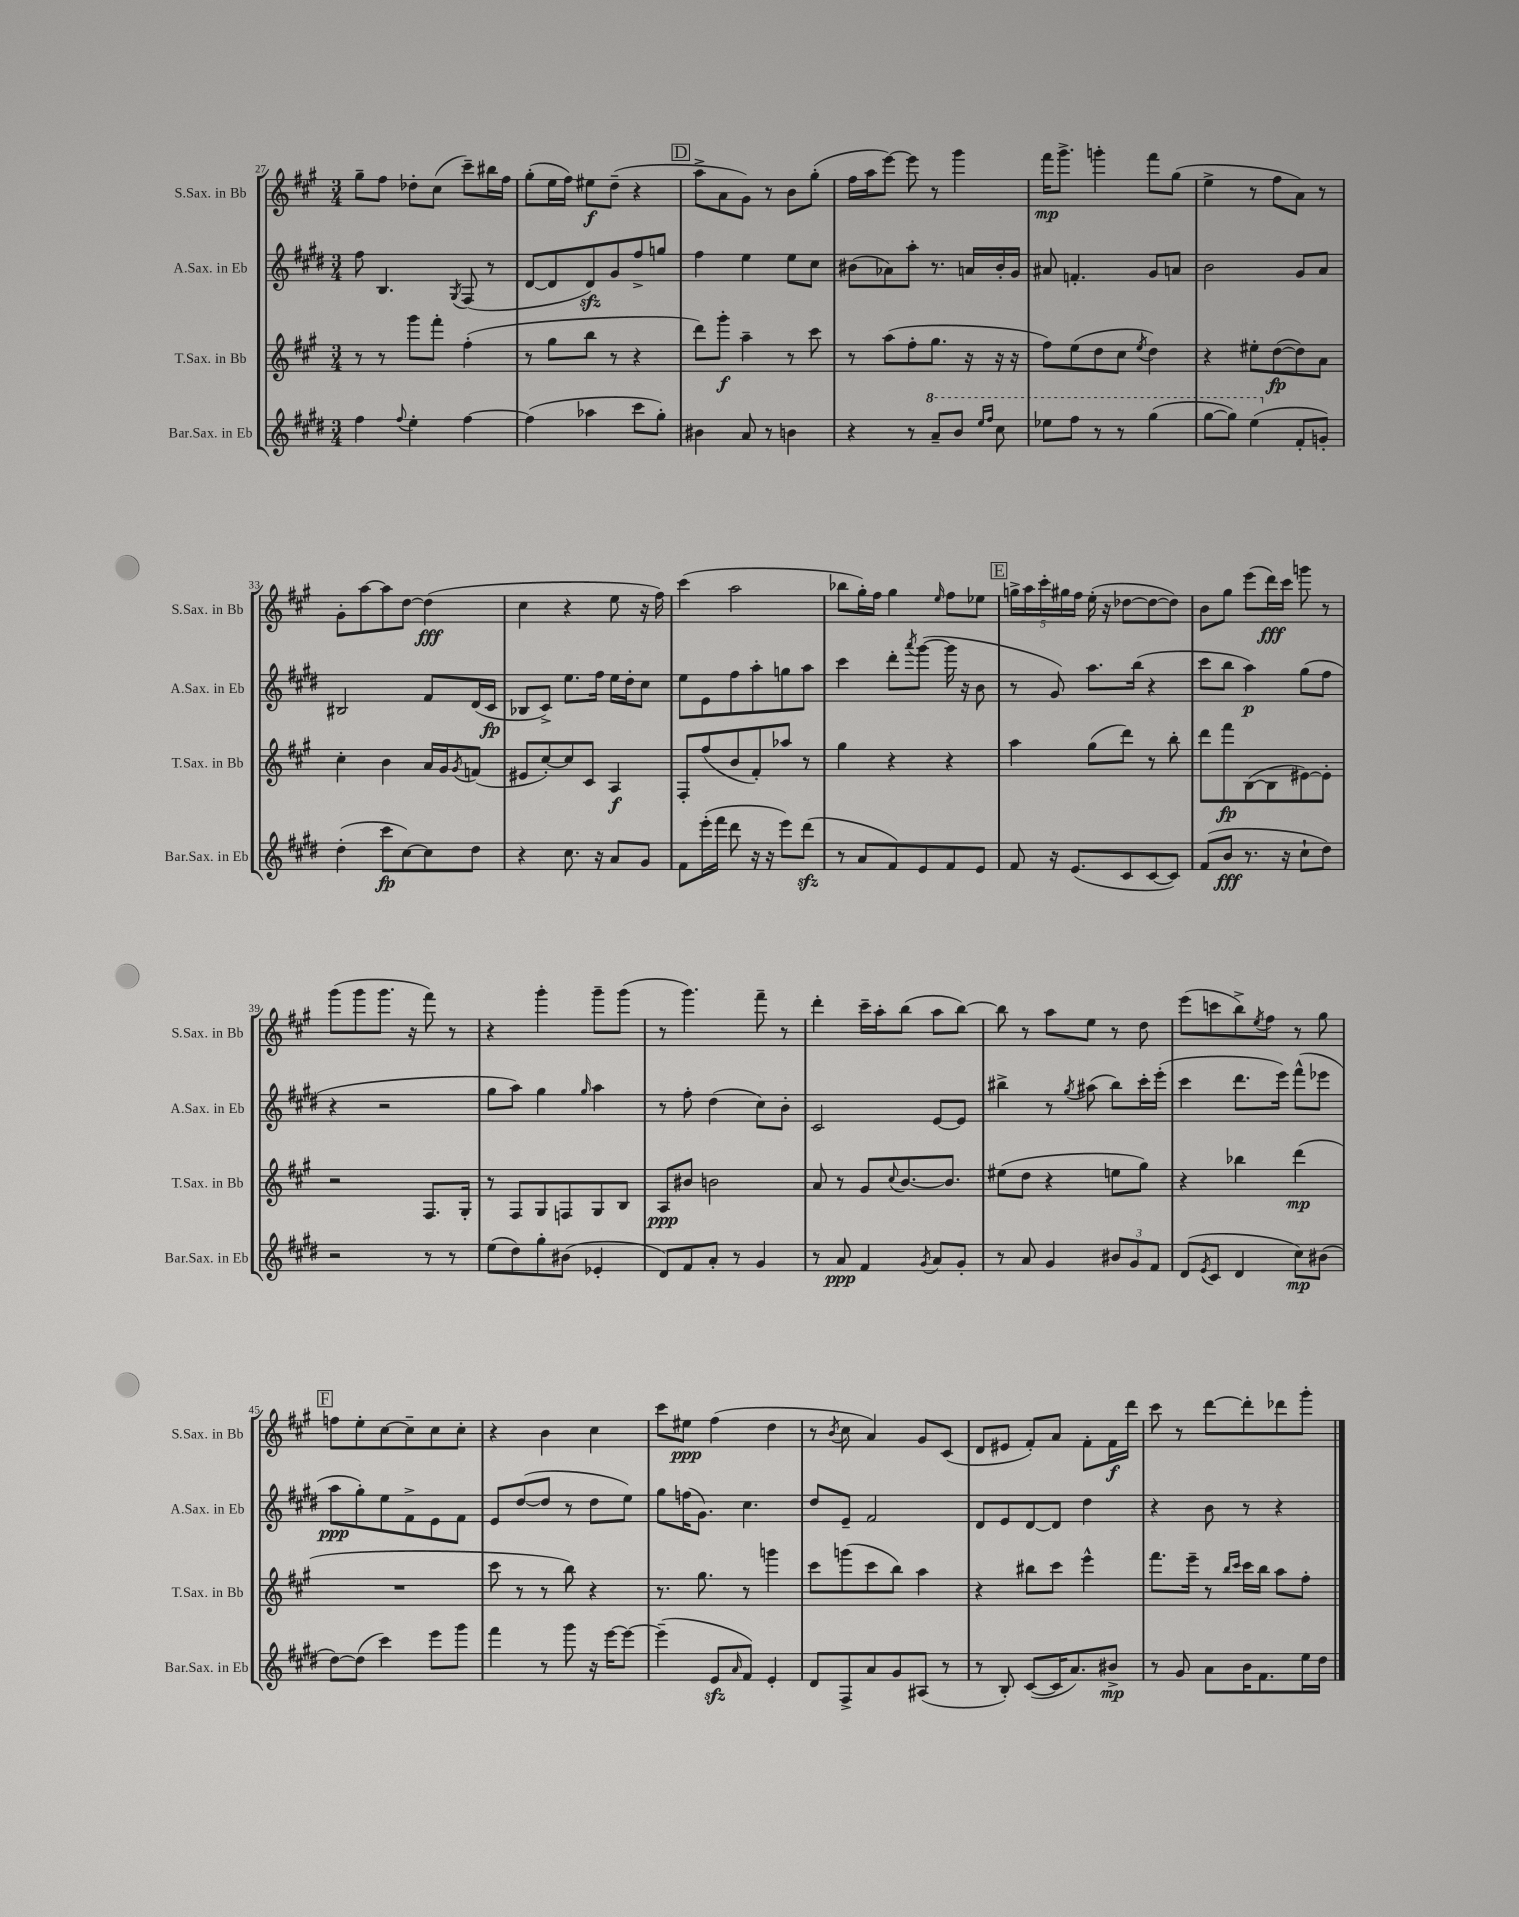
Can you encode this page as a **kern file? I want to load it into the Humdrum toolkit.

**kern	**dynam	**kern	**dynam	**kern	**dynam	**kern	**dynam
*part4	*part4	*part3	*part3	*part2	*part2	*part1	*part1
*staff4	*staff4	*staff3	*staff3	*staff2	*staff2	*staff1	*staff1
*I"Bar.Sax. in Eb	*	*I"T.Sax. in Bb	*	*I"A.Sax. in Eb	*	*I"S.Sax. in Bb	*
*I'Bar.Sax. in Eb	*	*I'T.Sax. in Bb	*	*I'A.Sax. in Eb	*	*I'S.Sax. in Bb	*
*clefG2	*	*clefG2	*	*clefG2	*	*clefG2	*
*k[f#c#g#d#]	*	*k[f#c#g#]	*	*k[f#c#g#d#]	*	*k[f#c#g#]	*
*M3/4	*	*M3/4	*	*M3/4	*	*M3/4	*
=27	=27	=27	=27	=27	=27	=27	=27
4ff#\	.	8r	.	8ff#\	.	8gg#~\L	.
.	.	8r	.	4.B/	.	8ff#\J	.
8qqff#/	.	.	.	.	.	.	.
4ee'\	.	8ggg#\L	.	.	.	8dd-X'\L	.
.	.	8fff#'\J	.	.	.	(8cc#\J	.
.	.	.	.	8qG#/	.	.	.
[4ff#\	.	(4ff#'\	.	(8F#/	.	8ccc#~\L)	.
.	.	.	.	8r	.	16bb#X\L	.
.	.	.	.	.	.	16ff#\JJ	.
=28	=28	=28	=28	=28	=28	=28	=28
(4ff#\]	.	8r	.	[8d#/L	.	(8gg#'\L	.
.	.	8gg#\L	.	8d#/]	.	16ee\L	.
.	.	.	.	.	.	16ff#\JJ)	.
4aa-X\	.	8bb\J	.	8d#zz/)	.	8ee#X\L	f
.	.	8r	.	8g#/	.	(8dd~\J	.
8ccc#\L	.	4r	.	8ff#^/	.	4r	.
8gg#'\J)	.	.	.	8ggn/J	.	.	.
!!LO:REH:place=s1:t=D
=29	=29	=29	=29	=29	=29	=29	=29
4b#X\	.	8ddd\L)	.	4ff#\	.	8aa^\L	.
.	.	8ggg#'\J	f	.	.	8a\	.
8a/	.	4aa~\	.	4ee\	.	8g#\J)	.
8r	.	.	.	.	.	8r	.
4bn\	.	8r	.	8ee\L	.	8b\L	.
.	.	8ccc#\	.	8cc#\J	.	(8gg#'\J	.
=30	=30	=30	=30	=30	=30	=30	=30
4r	.	8r	.	(8b#X\L	.	16ff#\LL	.
.	.	.	.	.	.	16aa\J	.
.	.	(8aa\L	.	8a-X\)	.	[8eee\J)	.
8r	.	8ff#'\	.	8aa'\J	.	8eee\]	.
*8va	*	*	*	*	*	*	*
8aa~/L	.	8.gg#\J	.	8.r	.	8r	.
8bb/J	.	.	.	.	.	4ggg#\	.
.	.	16r	.	16an/LL	.	.	.
16qqeee/LL	.	.	.	.	.	.	.
16qqfff#/JJ	.	.	.	.	.	.	.
8ccc#\	.	16r	.	16b#'/	.	.	.
.	.	16r	.	16g#/JJ	.	.	.
=31	=31	=31	=31	=31	=31	=31	=31
8eee-X\L	.	8ff#\L)	.	8a#X/	.	16fff#\KL	mp
.	.	.	.	.	.	8.ggg#^\J	.
8fff#\J	.	(8ee\	.	4.fn'/	.	.	.
8r	.	8dd\	.	.	.	4gggn'\	.
8r	.	8cc#\J	.	.	.	.	.
.	.	8qee/	.	.	.	.	.
(4ggg#\	.	4dd\)	.	8g#/L	.	8fff#\L	.
.	.	.	.	8an/J	.	(8gg#\J	.
=32	=32	=32	=32	=32	=32	=32	=32
[8ggg#\L	.	4r	.	2b\	.	4ee^\	.
8ggg#\J])	.	.	.	.	.	.	.
(4eee\	.	8ee#X'\L	.	.	.	8r	.
.	.	([8dd\	fp	.	.	8ff#\L	.
*X8va	*	*	*	*	*	*	*
8f#'/L	.	8dd\])	.	8g#/L	.	8a\J)	.
8gn'/J)	.	8a\J	.	8a/J	.	8r	.
!!LO:LB:g=z
=33	=33	=33	=33	=33	=33	=33	=33
(4dd#'\	.	4cc#'\	.	2B#X/	.	8g#'\L	.
.	.	.	.	.	.	[8aa\	.
8ccc#\L	fp	4b\	.	.	.	8aa\]	.
[8cc#\)	.	.	.	.	.	[8dd\J	.
8cc#\]	.	16a/LL	.	8f#/L	.	(4dd\]	fff
.	.	16g#/J	.	.	.	.	.
.	.	8qg#/	.	.	.	.	.
8dd#\J	.	(8fn/J	.	(16d#/L	.	.	.
.	.	.	.	16c#/JJ	fp	.	.
=34	=34	=34	=34	=34	=34	=34	=34
4r	.	8e#X/L	.	8B-X/L	.	4cc#\	.
.	.	[8cc#'/)	.	8c#^/J)	.	.	.
8.cc#\	.	8cc#/]	.	8.ee\L	.	4r	.
.	.	8c#/J	.	.	.	.	.
16r	.	.	.	16ff#\Jk	.	.	.
8a/L	.	4A/	f	16ee\LL	.	8ee\	.
.	.	.	.	16dd#'\J	.	.	.
8g#/J	.	.	.	8cc#\J	.	16r	.
.	.	.	.	.	.	16ff#\)	.
=35	=35	=35	=35	=35	=35	=35	=35
8f#\L	.	8F#'/L	.	8ee\L	.	(4ccc#\	.
(16eee'\L	.	(8ff#/	.	8e\	.	.	.
16fff#\JJ	.	.	.	.	.	.	.
8ddd#\	.	8b/	.	8ff#\	.	2aa\	.
16r	.	8f#'/)	.	8aa'\	.	.	.
16r	.	.	.	.	.	.	.
8eee\L)	.	8aa-X/J	.	8ggn\	.	.	.
(8ddd#zz\J	.	8r	.	8aa\J	.	.	.
=36	=36	=36	=36	=36	=36	=36	=36
8r	.	4gg#\	.	4ccc#\	.	8bb-X\L	.
8a/L	.	.	.	.	.	16gg#'\L)	.
.	.	.	.	.	.	16ff#\JJ	.
8f#/)	.	4r	.	8ddd#'\L	.	4gg#\	.
.	.	.	.	8qaaa/	.	.	.
8e/	.	.	.	([8ggg#\J	.	.	.
.	.	.	.	.	.	16qqee/	.
8f#/	.	4r	.	16ggg#\]	.	8ff#\L	.
.	.	.	.	16r	.	.	.
8e/J	.	.	.	8b\	.	8ee-X\J	.
!!LO:REH:place=s1:t=E
=37	=37	=37	=37	=37	=37	=37	=37
8f#/	.	4aa\	.	8r	.	20ggn^\LL	.
.	.	.	.	.	.	20aa\	.
.	.	.	.	.	.	20ccc#'\	.
16r	.	.	.	8g#/)	.	.	.
.	.	.	.	.	.	20gg#X\	.
(8.e/L	.	.	.	.	.	.	.
.	.	.	.	.	.	20ff#\JJ	.
.	.	(8gg#\L	.	8.aa\L	.	(16ee'\	.
.	.	.	.	.	.	16r	.
8c#/	.	8ddd\J)	.	.	.	[8dd-X\L	.
.	.	.	.	(16bb\Jk	.	.	.
[8c#/	.	8r	.	4r	.	8dd-\_	.
8c#/J])	.	8bb'\	.	.	.	8dd-\J])	.
=38	=38	=38	=38	=38	=38	=38	=38
(8f#/L	.	8ddd\L	.	8ccc#\L	.	8b\L	.
8b/J	fff	8fff#\	fp	8bb\J	.	8gg#\J	.
8.r	.	([8B\	.	4aa\)	p	(8eee\L	.
.	.	8B\]	.	.	.	16ddd\L)	fff
16r	.	.	.	.	.	16ccc#\JJ	.
8cc#`\L	.	[8e#X\)	.	(8gg#\L	.	8gggn\	.
8dd#\J)	.	8e#'\J]	.	8ff#\J	.	8r	.
!!LO:LB:g=z
=39	=39	=39	=39	=39	=39	=39	=39
2r	.	2r	.	4r	.	(8ggg#\L	.
.	.	.	.	.	.	8ggg#\	.
.	.	.	.	2r	.	8.ggg#\J	.
.	.	.	.	.	.	16r	.
8r	.	8.F#/L	.	.	.	8fff#\)	.
8r	.	.	.	.	.	8r	.
.	.	16G#'/Jk	.	.	.	.	.
=40	=40	=40	=40	=40	=40	=40	=40
(8ee\L	.	8r	.	8gg#\L	.	4r	.
8dd#\)	.	8F#/L	.	8aa\J)	.	.	.
8gg#'\	.	8G#/	.	4gg#\	.	4ggg#'\	.
(8b#X\J	.	8Fn/	.	.	.	.	.
.	.	.	.	16qqgg#/	.	.	.
4e-X'/	.	8G#/	.	4aa\	.	8ggg#~\L	.
.	.	8B/J	.	.	.	(8ggg#\J	.
=41	=41	=41	=41	=41	=41	=41	=41
8d#/L)	.	8A/L	ppp	8r	.	8r	.
8f#/	.	8b#X/J	.	8ff#'\	.	4.ggg#\)	.
8a'/J	.	2bn\	.	(4dd#\	.	.	.
8r	.	.	.	.	.	.	.
4g#/	.	.	.	8cc#\L)	.	8fff#~\	.
.	.	.	.	8b'\J	.	8r	.
=42	=42	=42	=42	=42	=42	=42	=42
8r	.	8a/	.	2c#/	.	4ddd'\	.
8a/	ppp	8r	.	.	.	.	.
4f#/	.	8g#/L	.	.	.	16ccc#~\LL	.
.	.	.	.	.	.	16aa'\J	.
.	.	8qqcc#/	.	.	.	.	.
.	.	[8.b/	.	.	.	(8bb\J	.
8qg#/	.	.	.	.	.	.	.
8a/L	.	.	.	[8e/L	.	8aa\L	.
.	.	8.b/J]	.	.	.	.	.
8g#'/J	.	.	.	8e/J]	.	[8bb\J)	.
=43	=43	=43	=43	=43	=43	=43	=43
8r	.	(8ee#X\L	.	4bb#X^\	.	8bb\]	.
8a/	.	8dd\J	.	.	.	8r	.
4g#/	.	4r	.	8r	.	8aa\L	.
.	.	.	.	8qgg#/	.	.	.
.	.	.	.	(8aa#X\	.	8ee\J	.
12b#X/L	.	8een\L	.	8bb#\L)	.	8r	.
12g#/	.	.	.	.	.	.	.
.	.	8gg#\J)	.	16ccc#'\L	.	8dd\	.
12f#/J	.	.	.	.	.	.	.
.	.	.	.	(16eee'\JJ	.	.	.
=44	=44	=44	=44	=44	=44	=44	=44
(8d#/L	.	4r	.	4ccc#\	.	(8eee\L	.
8qe/	.	.	.	.	.	.	.
8c#/J	.	.	.	.	.	8cccn\	.
4d#/	.	4bb-X\	.	8.ddd#\L	.	8bb^\)	.
.	.	.	.	.	.	8qee/	.
.	.	.	.	.	.	8ff#\J	.
.	.	.	.	16eee\Jk)	.	.	.
8cc#\L)	mp	(4ddd\	mp	(8fff#^^\L	.	8r	.
(8b#X\J	.	.	.	8eee-X\J	.	8gg#\	.
!!LO:LB:g=z
!!LO:REH:place=s1:t=F
=45	=45	=45	=45	=45	=45	=45	=45
[8dd#\L)	.	2.r	.	8aa\L	ppp	8ffn\L	.
(8dd#\J]	.	.	.	8gg#'\)	.	8ee'\	.
4ccc#\)	.	.	.	8ee\	.	[8cc#\	.
.	.	.	.	8f#^\	.	8cc#~\]	.
8eee\L	.	.	.	8e\	.	8cc#\	.
8ggg#\J	.	.	.	8f#\J	.	8cc#'\J	.
=46	=46	=46	=46	=46	=46	=46	=46
4fff#\	.	8ccc#\	.	8e/L	.	4r	.
.	.	8r	.	([8dd#/	.	.	.
8r	.	8r	.	8dd#/J]	.	4b\	.
8ggg#\	.	8bb\)	.	8r	.	.	.
16r	.	4r	.	8dd#\L	.	4cc#\	.
[16eee\KL	.	.	.	.	.	.	.
8eee\J_	.	.	.	8ee\J)	.	.	.
=47	=47	=47	=47	=47	=47	=47	=47
(4eee~\]	.	8.r	.	8gg#\L	.	8ccc#\L	.
.	.	.	.	(16ffn\K	.	8ee#X\J	ppp
.	.	8.gg#\	.	8.g#\J)	.	.	.
8ezz/L	.	.	.	.	.	(4ff#\	.
16qqa/	.	.	.	.	.	.	.
8f#/J)	.	8r	.	4.cc#\	.	.	.
4e'/	.	4gggn\	.	.	.	4dd\	.
=48	=48	=48	=48	=48	=48	=48	=48
8d#/L	.	8ccc#\L	.	8dd#/L	.	8r	.
.	.	.	.	.	.	8qb/	.
8F#^/	.	(8gggn\	.	8e~/J	.	8cc#\	.
8a/	.	8ccc#\	.	2f#/	.	4a/)	.
8g#/	.	8bb\J)	.	.	.	.	.
(8A#X/J	.	4aa\	.	.	.	8g#/L	.
8r	.	.	.	.	.	(8c#/J	.
=49	=49	=49	=49	=49	=49	=49	=49
8r	.	4r	.	8d#/L	.	8d/L	.
8B'/)	.	.	.	8e/	.	8e#X/J	.
([8c#/L	.	8bb#X\L	.	[8d#/	.	8f#'/L)	.
16c#/K]	.	8ccc#\J	.	8d#/J]	.	8a/J	.
8.a/)	.	.	.	.	.	.	.
.	.	4eee^^\	.	4dd#\	.	8f#'\L	.
8b#X^/J	mp	.	.	.	.	16f#\L	f
.	.	.	.	.	.	16ddd\JJ	.
=50	=50	=50	=50	=50	=50	=50	=50
8r	.	8.fff#\L	.	4r	.	8ccc#\	.
8g#/	.	.	.	.	.	8r	.
.	.	16eee~\Jk	.	.	.	.	.
8a\L	.	8r	.	8b\	.	[8ddd\L	.
.	.	16qqbb/LL	.	.	.	.	.
.	.	16qqccc#/JJ	.	.	.	.	.
16b\K	.	16ccc#\LL	.	8r	.	8ddd'\]	.
8.f#\	.	16bb\JJ	.	.	.	.	.
.	.	8aa\L	.	4r	.	8ddd-X\	.
16ee\L	.	8ff#'\J	.	.	.	8ggg#'\J	.
16dd#\JJ	.	.	.	.	.	.	.
==	==	==	==	==	==	==	==
*-	*-	*-	*-	*-	*-	*-	*-
